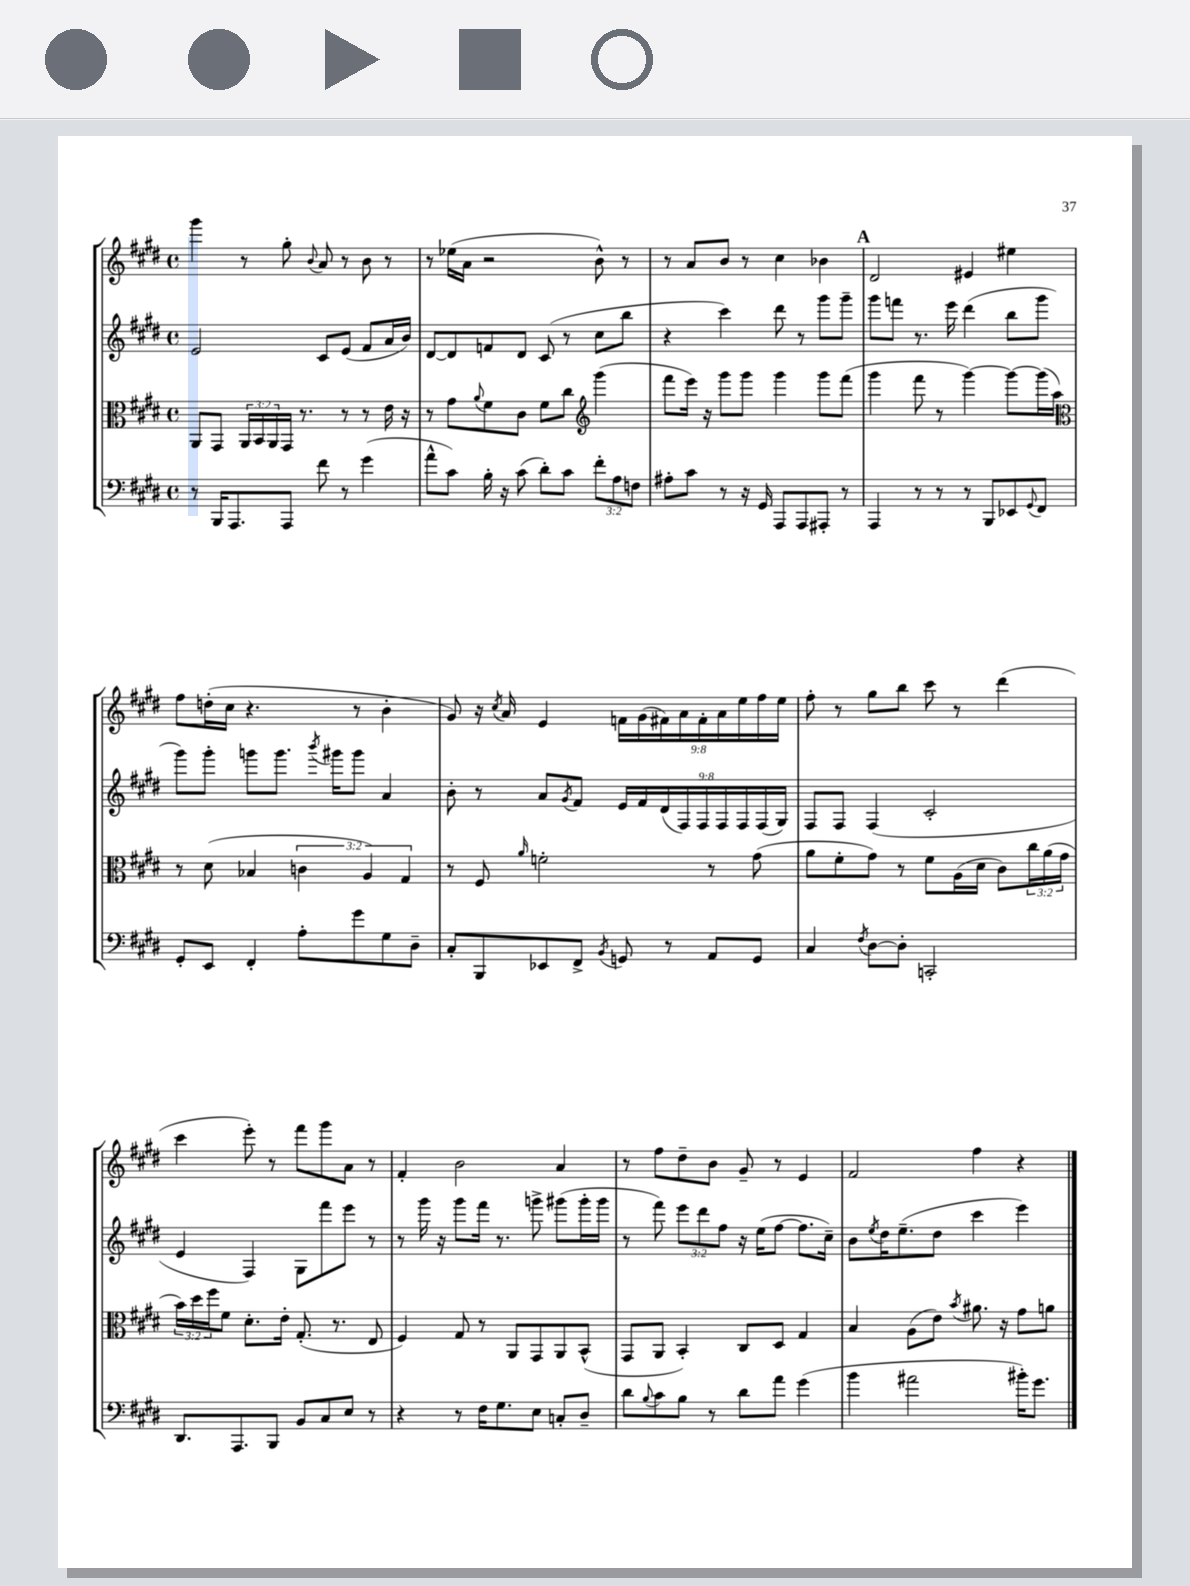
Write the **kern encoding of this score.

**kern	**kern	**kern	**kern
*staff4	*staff3	*staff2	*staff1
*clefF4	*clefC3	*clefG2	*clefG2
*k[f#c#g#d#]	*k[f#c#g#d#]	*k[f#c#g#d#]	*k[f#c#g#d#]
*M4/4	*M4/4	*M4/4	*M4/4
*met(c)	*met(c)	*met(c)	*met(c)
8r	8AA/L	2e/	4ggg#\
16BBB/LK	8GG#/J	.	.
8.AAA/	.	.	.
.	24AA/LL	.	8r
.	24BB/	.	.
.	24AA/	.	.
8AAA/J	16GG#/JJ	.	8gg#'\
.	8.r	.	.
.	.	.	8qqb/
8f#\	.	8c#/L	8a/
8r	8r	(8e/J	8r
(4g#\	8r	8f#/L	8b\
.	16e\	16a/L	8r
.	16r	16b/JJ)	.
=	=	=	=
8a^^\L	8r	[8d#/L	8r
8c#\J)	8g#\L	8d#/]	(16ee-\LL
.	.	.	16a\JJ
.	8qqa/	.	.
16B'\	8f#\	8f/	2r
16r	.	.	.
(8c#\	8c#\J	8d#/J	.
8d#'\L)	8f#\L	(8c#/	.
8c#\J	8cc#\J	8r	.
*	*clefG2	*	*
12f#'\L	(4ggg#\	8cc#\L	8b^^\)
12A\	.	.	.
.	.	8bb\J	8r
12F\J	.	.	.
=	=	=	=
8A#'\L	8fff#\L	4r	8r
8c#\J	16eee\Jk)	.	8a/L
.	16r	.	.
8r	8ggg#\L	4ccc#\)	8b/J
16r	8ggg#\J	.	8r
16GG#/	.	.	.
8AAA/L	4ggg#\	8ddd#\	4cc#\
8AAA/	.	8r	.
8AAA#'/J	8ggg#\L	8ggg#\L	4b-\
8r	(8fff#\J	8ggg#~\J	.
=	=	=	=
4AAA/	4ggg#\	8ggg#\L	2d#/
.	.	8fff\J	.
8r	8fff#\	8.r	.
8r	8r	.	.
.	.	16eee\	.
8r	[4ggg#\)	(4ddd#\	4e#/
8BBB/L	.	.	.
8EE-/	8ggg#\_L	8bb\L	4ee#\
8qqGG#/	.	.	.
8FF#/J	(16ggg#\]L	8ggg#\J	.
.	16aa\JJ)	.	.
=	=	=	=
*	*clefC3	*	*
8GG#'/L	8r	8ggg#\L)	8ff#\L
8EE/J	(8d#\	8ggg#'\J	(16dd'\L
.	.	.	16cc#\JJ
4FF#'/	4B-/	8ggg\L	4.r
.	.	8.ggg\J	.
8A'\L	6c\	.	.
.	.	8qbbb/	.
.	.	16ggg#\LK	.
8g#\	.	8ggg#\J	8r
.	6A/)	.	.
8G#\	.	4a/	4b'\
.	6G#/	.	.
8D#~\J	.	.	.
=	=	=	=
8C#'/L	8r	8b'\	8g#/)
8BBB/	8F#/	8r	16r
.	.	.	8qcc#/
.	.	.	16a/
.	16qqa/	.	.
8EE-/	2f'\	8a/L	4e/
.	.	8qg#/	.
8FF#^/J	.	8f#/J	.
8qBB/	.	.	.
8GG/	.	18e/LL	18f\LL
.	.	18f#/	(18g#\
.	.	(18d#/	18f#\)
8r	.	.	.
.	.	18F#/)	18a\
.	.	18F#/	18f#'\
8AA/L	8r	.	.
.	.	18F#/	18a\
.	.	18F#/	18ee\
8GG/J	(8g#\	.	.
.	.	(18F#/	18ff#\
.	.	18G#/JJ)	18ee\JJ
=	=	=	=
4C#/	8a\L	8F#/L	8ff#'\
.	8f#'\	8F#/J	8r
8qF#/	.	.	.
[8D#\L	8g#\J)	(4F#/	8gg#\L
8D#'\]J	8r	.	8bb\J
2CC'/	8f#\L	2c#'/	8ccc#\
.	(16A\L	.	8r
.	16d#\JJ	.	.
.	8c#\L)	.	(4ddd#\
.	24cc#\L	.	.
.	(24a\	.	.
.	24g#\JJ	.	.
=	=	=	=
8.DD#/L	24b\LL)	4e/	4ccc#\
.	24dd#\	.	.
.	24ff#\J	.	.
.	8f#\J	.	.
8.AAA/	.	.	.
.	8.d#'\L	4F#/)	8eee'\)
8BBB/J	.	.	8r
.	16e'\Jk	.	.
8BB/L	(8.G#'/	8G#\L	8fff#\L
8C#/	.	8fff#\	8ggg#\
.	8.r	.	.
8E/J	.	8eee\J	8a\J
8r	8E/	8r	8r
=	=	=	=
4r	4F#/)	8r	4f#'/
.	.	16ggg#\	.
.	.	16r	.
8r	8G#/	8ggg#\L	2b\
16F#\LK	8r	16fff#\Jk	.
8.G#\	.	8.r	.
.	8AA/L	.	.
8E\J	8GG#/	8ggg^\	.
8C'/L	8AA/	(8ggg#\L	4a/
8D#~/J	(8BB^^/J	16ggg#'\L	.
.	.	16ggg#\JJ	.
=	=	=	=
8d#\L	8GG#/L	8r	8r
8qqB/	.	.	.
8c#\	8AA/J	8fff#\)	8ff#\L
8B\J	4BB'/)	12eee\L	8dd#~\
.	.	12ddd#\	.
8r	.	.	8b\J
.	.	12ff#\J	.
8d#\L	8C#/L	16r	8g#~/
.	.	(16ee\LK	.
8a\J	8D#/J	[8ff#\J	8r
(4g#\	4G#/	8.ff#\]L	4e/
.	.	16cc#~\Jk)	.
=	=	=	=
4b\	4B/	8b\L	2f#/
.	.	8qee/	.
.	.	16dd#\K	.
.	.	(8.ee~\	.
2a#\	(8A\L	.	.
.	8e\J)	8dd#\J	.
.	8qb/	.	.
.	8.a#\	4ccc#\	4ff#\
.	16r	.	.
16b#'\LK)	8g#\L	4eee\)	4r
8.g#\J	.	.	.
.	8a\J	.	.
==	==	==	==
*-	*-	*-	*-
